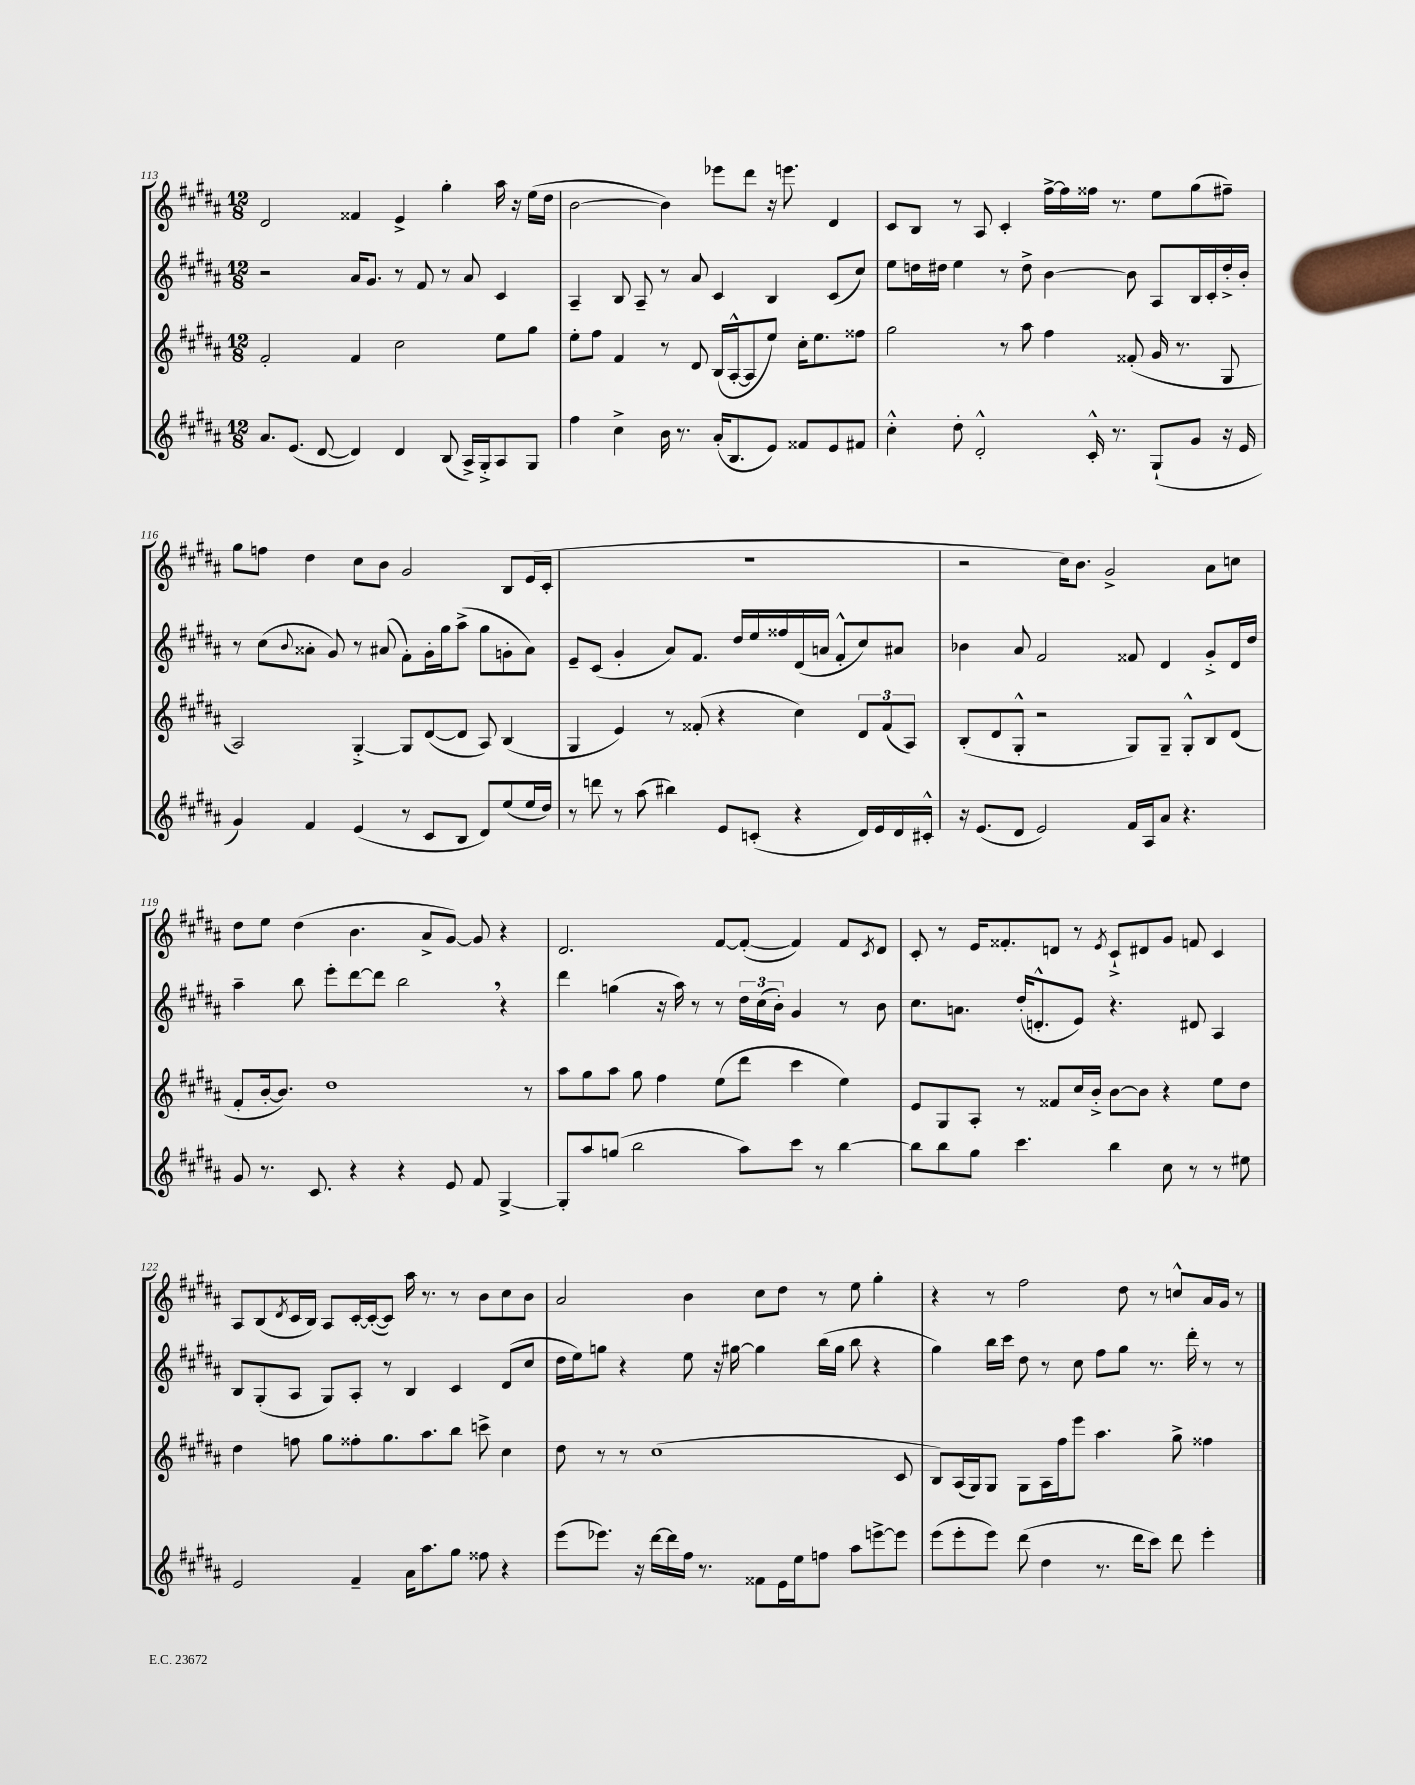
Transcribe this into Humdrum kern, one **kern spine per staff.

**kern	**kern	**kern	**kern
*part4	*part3	*part2	*part1
*staff4	*staff3	*staff2	*staff1
*clefG2	*clefG2	*clefG2	*clefG2
*k[f#c#g#d#a#]	*k[f#c#g#d#a#]	*k[f#c#g#d#a#]	*k[f#c#g#d#a#]
*M12/8	*M12/8	*M12/8	*M12/8
=113	=113	=113	=113
8.a#/L	2f#'/	2r	2d#/
(8.e/J	.	.	.
[8d#/	.	.	.
4d#/])	4f#/	16a#/KL	4f##X/
.	.	8.g#/J	.
4d#/	2cc#\	8r	4e^/
.	.	8f#/	.
(8B/	.	8r	4gg#'\
16A#^/LL)	.	8a#/	.
16G#'^/J	.	.	.
8A#/	8ee\L	4c#/	16aa#\
.	.	.	16r
8G#/J	8gg#\J	.	(16ee\LL
.	.	.	16dd#\JJ
=114	=114	=114	=114
4ff#\	8ee'\L	4A#~/	[2b\
.	8ff#\J	.	.
4cc#^\	4f#/	8B/	.
.	.	8A#~/	.
16b\	8r	8r	4b\])
8.r	.	.	.
.	8d#/	8a#/	.
(16a#'/KL	(16B/LL	4c#/	8eee-X\L
8.B/	[16A#'^^/J	.	.
.	8A#/]	.	8ddd#\J
8e/J)	8ee/J)	4B/	16r
.	.	.	8.eeen\
8f##X/L	16cc#'\KL	.	.
.	8.ee\	.	.
8e/	.	(8c#/L	4d#/
8f#X/J	8ff##X\J	8cc#/J)	.
=115	=115	=115	=115
4cc#'^^\	2gg#\	8ee\L	8c#/L
.	.	16ddn\L	8B/J
.	.	16dd#X\JJ	.
8dd#'\	.	4ee\	8r
2d#'^^/	.	.	8A#/
.	8r	8r	4c#'/
.	8aa#\	8dd#^\	.
.	4ff#\	[4b\	[16ff#^\LL
.	.	.	16ff#\]
16c#'^^/	.	.	16ff##X\JJ
8.r	.	.	8.r
.	(8f##X'/	8b\]	.
(8G#`/L	16g#/	8A#/L	8ee\L
.	8.r	.	.
8g#/J	.	16B/L	(8gg#\
.	.	16c#'/	.
16r	8G#/	16dd#'^/	8ff#X~\J)
16e/	.	16b'/JJ	.
!!LO:LB:g=z
=116	=116	=116	=116
4g#/)	2A#/)	8r	8gg#\L
.	.	(8cc#\L	8ffn\J
.	.	8qqb/	.
4f#/	.	8a##X'\J	4dd#\
.	.	8g#/)	.
(4e/	[4G#'^/	8r	8cc#\L
.	.	(8a#X/	8b\J
8r	8G#/L]	8f#'\L)	2g#/
8c#/L	([8d#/	16g#'\L	.
.	.	16gg#\J	.
8B/J	8d#/J]	(8aa#^\J	.
8d#/L)	8A#/)	8gg#\L	.
(8ee/	(4B/	8gn'\	8B/L
16ee/L	.	8a#\J)	(16e/L
16dd#/JJ)	.	.	16c#'/JJ
=117	=117	=117	=117
8r	4G#/	8e~/L	1.r
8dddn\	.	(8c#/J	.
8r	4e/)	4g#'/	.
(8aa#\	.	.	.
4bb#X\)	8r	8a#/L)	.
.	(8f##X'/	8.f#/J	.
8e/L	4r	.	.
.	.	16dd#/LL	.
(8cn'/J	.	16ee/	.
.	.	16ff##X/	.
4r	4cc#\)	(16d#/	.
.	.	16an/JJ	.
.	.	8f#'^^/L	.
16d#/LL)	12d#/L	8cc#/)	.
16e/	.	.	.
.	(12f##/	.	.
16d#/	.	8a#X/J	.
.	12A#/J)	.	.
16c#X'^^/JJ	.	.	.
=118	=118	=118	=118
16r	(8B'/L	4b-X\	2r
(8.e/L	.	.	.
.	8d#/	.	.
8d#/J	8G#'^^/J	8a#/	.
2e/)	2r	2f#/	.
.	.	.	16cc#\KL)
.	.	.	8.b\J
.	.	.	2g#^/
16f#/LL	8G#/L)	8f##X/	.
16A#/J	.	.	.
8a#/J	8G#~/J	4d#/	.
4.r	8G#'^^/L	.	.
.	8B/	8g#'^/L	8a#\L
.	(8d#/J	16d#/L	8ccn\J
.	.	16dd#/JJ	.
!!LO:LB:g=z
=119	=119	=119	=119
8g#/	8f#'/L	4aa#~\	8dd#\L
8.r	[16b'/k	.	8ee\J
.	8.b/J])	.	.
.	.	8bb\	(4dd#\
8.c#/	.	.	.
.	1dd#	8eee'\L	.
4r	.	[8ddd#\	4.b\
.	.	8ddd#\J]	.
4r	.	2bb,\	.
.	.	.	8a#^/L
8e/	.	.	[8g#/J)
8f#/	.	.	8g#/]
[4G#^/	.	4r	4r
.	8r	.	.
=120	=120	=120	=120
8G#'/L]	8aa#\L	4ddd#\	2.d#/
8aa#/	8gg#\	.	.
(8ggn/J	8aa#\J	(4ggn\	.
2bb\	8gg#\	.	.
.	4ff#\	16r	.
.	.	16aa#\)	.
.	.	8r	.
.	(8ee\L	8r	[8f#/L
8aa#\L)	8ddd#\J	24dd#\LL	(8f#'/J_
.	.	(24cc#\	.
.	.	24b'\JJ)	.
8ccc#\J	4ccc#\	4g#/	4f#/])
8r	.	.	.
[4bb\	4ee\)	8r	8f#/L
.	.	.	8qc#/
.	.	8b\	8d#/J
=121	=121	=121	=121
8bb\L]	8e/L	8.cc#\L	8c#'/
8bb\	8G#/	.	8r
.	.	8.an\J	.
8gg#\J	8A#'/J	.	16e/KL
.	.	.	8.f##X'/
4.ccc#\	8r	(16dd#'/KL	.
.	.	8.dn'^^/	.
.	8f##X/L	.	8dn/J
.	16cc#/L	8e/J)	8r
.	16b'^/JJ	.	.
.	.	.	8qe/
4bb\	[8b\L	4.r	8c#`^/L
.	8b\J]	.	8d#X/
8cc#\	4r	.	8g#/J
8r	.	8d#X/	8fn/
8r	8ee\L	4A#/	4c#/
8ee#X\	8dd#\J	.	.
!!LO:LB:g=z
=122	=122	=122	=122
2e/	4dd#\	8B/L	8A#/L
.	.	(8G#'/	(8B/
.	.	.	8qd#/
.	8ffn\	8A#/J	16c#/L
.	.	.	16B/JJ)
.	8gg#\L	8G#/L)	8A#/L
4f#~/	8ff##X'\	8A#'/J	[16c#'/L
.	.	.	(16c#'/J_
.	8.gg#\	8r	8c#/J])
16a#\KL	.	4B/	16aa#\
8.aa#\	8.aa#\	.	8.r
8gg#\J	8bb\J	4c#/	8r
8ff##X\	8cccn^\	.	8b\L
4r	4cc#\	(8d#/L	8cc#\
.	.	8cc#/J	8b\J
=123	=123	=123	=123
(8eee\L	8dd#\	16dd#\LL	2a#/
.	.	16ee\J)	.
8.eee-X\J)	8r	8ggn\J	.
.	8r	4r	.
16r	.	.	.
[16ddd#\LL	(1cc#	.	.
16ddd#\]	.	.	.
16ff#\JJ	.	8ee\	4b\
8.r	.	.	.
.	.	16r	.
.	.	[16gg#X\	.
8f##X\L	.	4gg#\]	8cc#\L
16e\L	.	.	8dd#\J
16ee\J	.	.	.
8ffn\J	.	(16bb\LL	8r
.	.	16gg#\JJ	.
8aa#\L	.	8bb\	8ee\
[8eeen^\	.	4r	4gg#'\
8eee\J]	8c#/	.	.
=124	=124	=124	=124
(8eee\L	8B/L)	4gg#\)	4r
8eee'\	(16A#/L	.	.
.	16G#/J)	.	.
8eee\J)	8G#/J	16bb\LL	8r
.	.	16ccc#\JJ	.
(8ddd#\	8G#\L	8dd#\	2ff#\
4dd#\	16A#\L	8r	.
.	16ff#\J	.	.
.	8eee\J	8cc#\	.
8.r	4.aa#\	8ff#\L	.
.	.	8gg#\J	8dd#\
16ddd#\KL	.	.	.
8ccc#\J)	.	8.r	8r
8ddd#\	8gg#^\	.	8ccn^^/L
.	.	16ddd#'\	.
4eee'\	4ff##X\	8r	16a#/L
.	.	.	16g#/JJ
.	.	8r	8r
==	==	==	==
*-	*-	*-	*-
